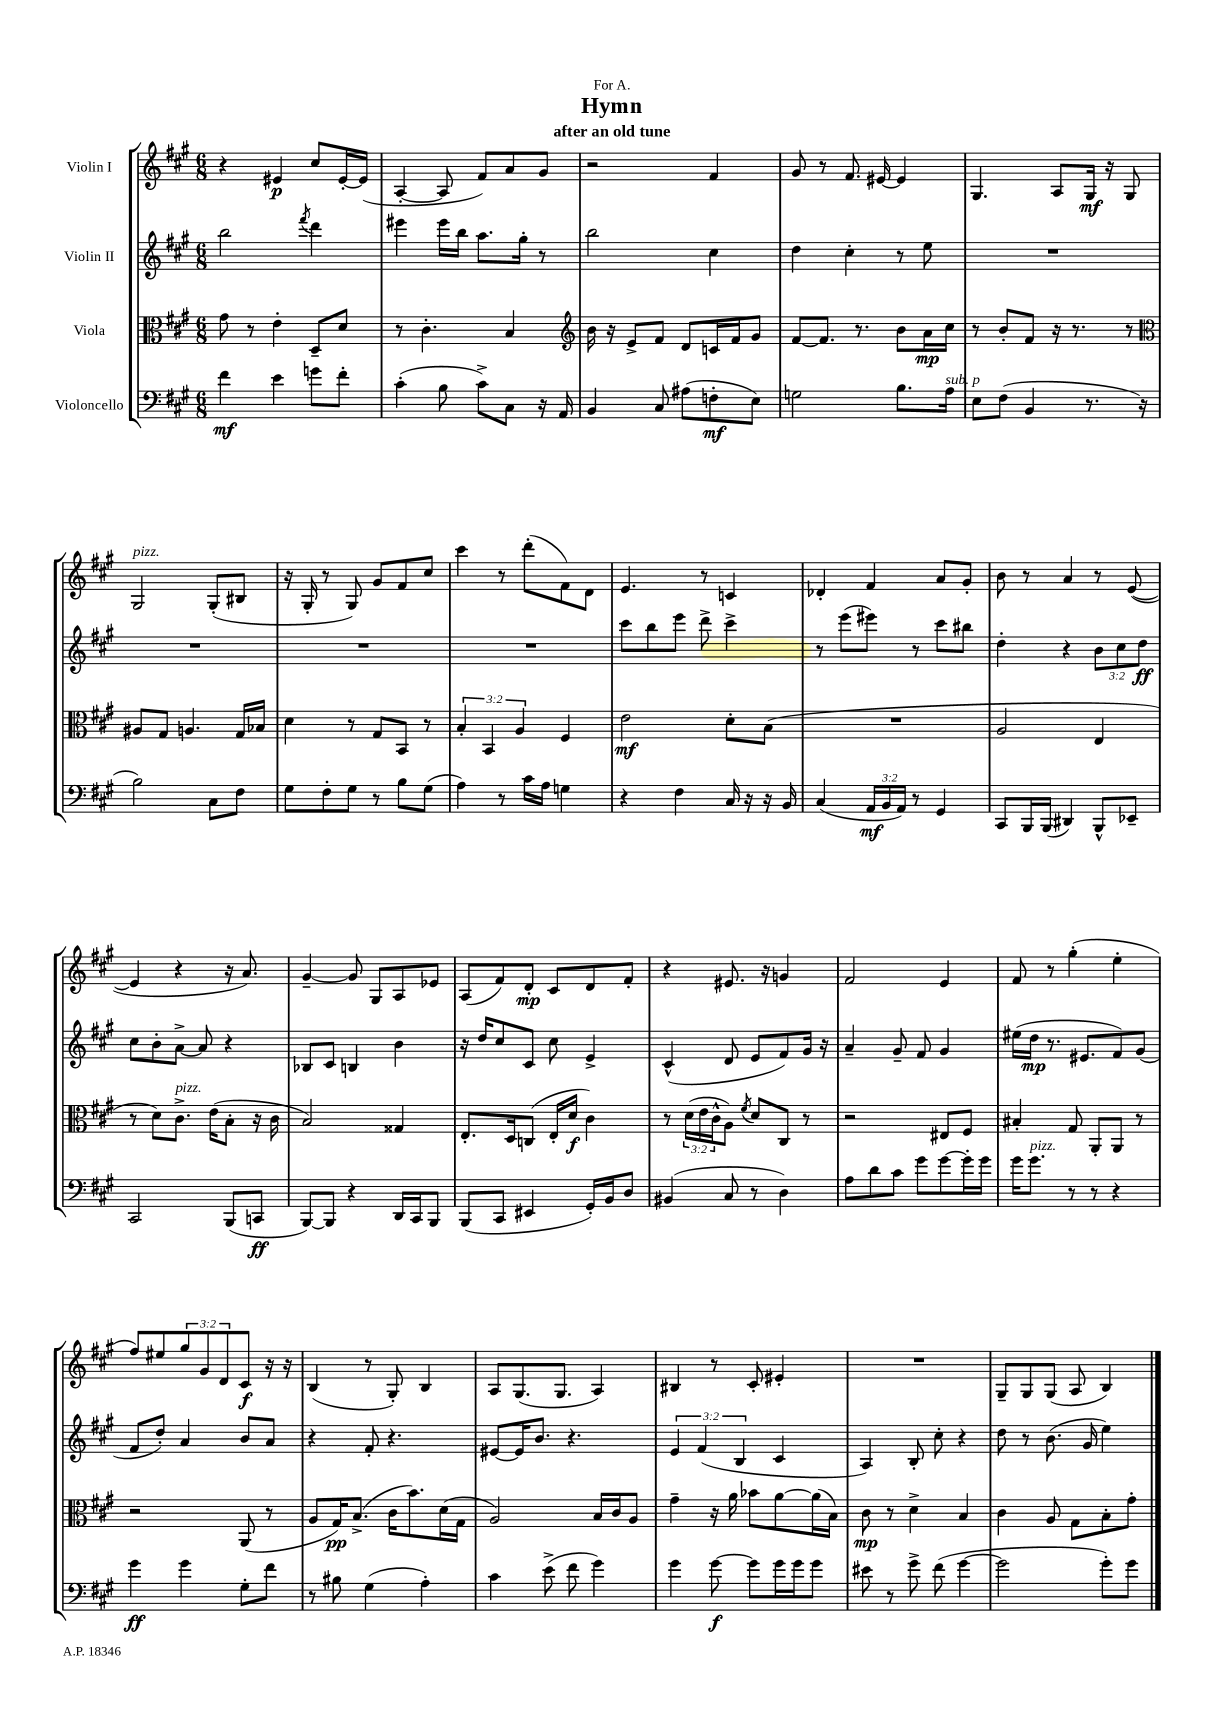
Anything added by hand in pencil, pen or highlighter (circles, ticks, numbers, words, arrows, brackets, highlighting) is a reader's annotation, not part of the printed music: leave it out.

**kern	**dynam	**kern	**dynam	**kern	**dynam	**kern	**dynam
*part4	*part4	*part3	*part3	*part2	*part2	*part1	*part1
*staff4	*staff4	*staff3	*staff3	*staff2	*staff2	*staff1	*staff1
*I"Violoncello	*	*I"Viola	*	*I"Violin II	*	*I"Violin I	*
*clefF4	*	*clefC3	*	*clefG2	*	*clefG2	*
*k[f#c#g#]	*	*k[f#c#g#]	*	*k[f#c#g#]	*	*k[f#c#g#]	*
*M6/8	*	*M6/8	*	*M6/8	*	*M6/8	*
=1	=1	=1	=1	=1	=1	=1	=1
4f#\	mf	8g#\	.	2bb\	.	4r	.
.	.	8r	.	.	.	.	.
4e\	.	4e'\	.	.	.	4e#X/	p
.	.	.	.	8qfff#/	.	.	.
8gn\L	.	8D~/L	.	4ddd\	.	8cc#/L	.
8f#'\J	.	8d/J	.	.	.	[16e#'/L	.
.	.	.	.	.	.	(16e#/JJ]	.
=2	=2	=2	=2	=2	=2	=2	=2
(4c#'\	.	8r	.	4eee#X\	.	[4A'/	.
.	.	4.c#'\	.	.	.	.	.
8B\	.	.	.	16eee#\LL	.	8A/]	.
.	.	.	.	16bb\JJ	.	.	.
8c#^\L)	.	.	.	8.aa\L	.	8f#/L)	.
8C#\J	.	4B/	.	.	.	8a/	.
.	.	.	.	16gg#'\Jk	.	.	.
16r	.	.	.	8r	.	8g#/J	.
16AA/	.	.	.	.	.	.	.
=3	=3	=3	=3	=3	=3	=3	=3
*	*	*clefG2	*	*	*	*	*
4BB/	.	16b\	.	2bb\	.	2r	.
.	.	16r	.	.	.	.	.
.	.	8e^/L	.	.	.	.	.
8C#/	.	8f#/J	.	.	.	.	.
(8A#X\L	.	8d/L	.	.	.	.	.
8Fn'\	mf	16cn/L	.	4cc#\	.	4f#/	.
.	.	16f#/J	.	.	.	.	.
8E\J)	.	8g#/J	.	.	.	.	.
=4	=4	=4	=4	=4	=4	=4	=4
2Gn\	.	[8f#/L	.	4dd\	.	8g#/	.
.	.	8.f#/J]	.	.	.	8r	.
.	.	.	.	4cc#'\	.	8.f#/	.
.	.	8.r	.	.	.	.	.
.	.	.	.	.	.	[16e#X/	.
8.B\L	.	8b\L	.	8r	.	4e#/]	.
.	.	16a\L	mp	8ee\	.	.	.
!LO:TX:a:i:t=sub. p	!	!	!	!	!	!	!
16A\Jk	.	16cc#\JJ	.	.	.	.	.
=5	=5	=5	=5	=5	=5	=5	=5
8E\L	.	8r	.	2.r	.	4.G#/	.
(8F#\J	.	8b'/L	.	.	.	.	.
4BB/	.	8f#/J	.	.	.	.	.
.	.	16r	.	.	.	8A/L	.
.	.	8.r	.	.	.	.	.
8.r	.	.	.	.	.	16G#/Jk	mf
.	.	.	.	.	.	16r	.
.	.	8r	.	.	.	8G#/	.
16r	.	.	.	.	.	.	.
!!LO:LB:g=z
=6	=6	=6	=6	=6	=6	=6	=6
*	*	*clefC3	*	*	*	*	*
!	!	!	!	!	!	!LO:TX:a:i:t=pizz.	!
2B\)	.	8A#X/L	.	2.r	.	2G#/	.
.	.	8G#/J	.	.	.	.	.
.	.	4.An/	.	.	.	.	.
8C#\L	.	.	.	.	.	(8G#'/L	.
8F#\J	.	16G#/LL	.	.	.	8B#X/J	.
.	.	16B-X/JJ	.	.	.	.	.
=7	=7	=7	=7	=7	=7	=7	=7
8G#\L	.	4d\	.	2.r	.	16r	.
.	.	.	.	.	.	16G#'/	.
8F#'\	.	.	.	.	.	8r	.
8G#\J	.	8r	.	.	.	8G#/)	.
8r	.	8G#/L	.	.	.	8g#/L	.
8B\L	.	8BB/J	.	.	.	8f#/	.
(8G#\J	.	8r	.	.	.	8cc#/J	.
=8	=8	=8	=8	=8	=8	=8	=8
4A\)	.	6B'/	.	2.r	.	4ccc#\	.
.	.	6BB/	.	.	.	.	.
8r	.	.	.	.	.	8r	.
.	.	6A/	.	.	.	.	.
16c#\LL	.	.	.	.	.	(8ddd'\L	.
16A\JJ	.	.	.	.	.	.	.
4Gn\	.	4F#/	.	.	.	8f#\)	.
.	.	.	.	.	.	8d\J	.
=9	=9	=9	=9	=9	=9	=9	=9
4r	.	2e\	mf	8ccc#\L	.	4.e/	.
.	.	.	.	8bb\	.	.	.
4F#\	.	.	.	8eee\J	.	.	.
.	.	.	.	8ddd^\	.	8r	.
16C#/	.	8d'\L	.	4ccc#^\	.	4cn/	.
16r	.	.	.	.	.	.	.
16r	.	(8B\J	.	.	.	.	.
16BB/	.	.	.	.	.	.	.
=10	=10	=10	=10	=10	=10	=10	=10
(4C#/	.	2.r	.	8r	.	4d-X'/	.
.	.	.	.	(8eee\L	.	.	.
24AA/LL	mf	.	.	8eee#X\J)	.	4f#/	.
24BB/	.	.	.	.	.	.	.
24AA/JJ)	.	.	.	.	.	.	.
8r	.	.	.	8r	.	.	.
4GG#/	.	.	.	8ccc#\L	.	8a/L	.
.	.	.	.	8bb#X\J	.	8g#'/J	.
=11	=11	=11	=11	=11	=11	=11	=11
8CC#/L	.	2A/	.	4dd'\	.	8b\	.
16BBB/L	.	.	.	.	.	8r	.
(16BBB/JJ	.	.	.	.	.	.	.
4DD#X/)	.	.	.	4r	.	4a/	.
8BBB^^/L	.	4E/	.	12b\L	.	8r	.
.	.	.	.	12cc#\	.	.	.
8EE-X~/J	.	.	.	.	.	([8e/	.
.	.	.	.	12dd\J	ff	.	.
!!LO:LB:g=z
=12	=12	=12	=12	=12	=12	=12	=12
2CC#/	.	8r	.	8cc#\L	.	4e/]	.
.	.	8d\L)	.	8b'\	.	.	.
!	!	!LO:TX:a:i:t=pizz.	!	!	!	!	!
.	.	8.c#^\J	.	[8a^\J	.	4r	.
.	.	.	.	8a/]	.	.	.
.	.	(16e\KL	.	.	.	.	.
(8BBB/L	.	8B'\J	.	4r	.	16r	.
.	.	.	.	.	.	8.a/)	.
8CCn/J	ff	16r	.	.	.	.	.
.	.	16c#\	.	.	.	.	.
=13	=13	=13	=13	=13	=13	=13	=13
[8BBB/L)	.	2B/)	.	8B-X/L	.	[4g#~/	.
8BBB/J]	.	.	.	8c#/J	.	.	.
4r	.	.	.	4Bn/	.	8g#/]	.
.	.	.	.	.	.	8G#/L	.
16DD/LL	.	4G##X/	.	4b\	.	8A/	.
16CC#/J	.	.	.	.	.	.	.
8BBB/J	.	.	.	.	.	8e-X/J	.
=14	=14	=14	=14	=14	=14	=14	=14
(8BBB/L	.	8.E'/L	.	16r	.	(8A/L	.
.	.	.	.	16dd/KL	.	.	.
8CC#/J	.	.	.	8cc#/	.	8f#/)	.
.	.	16D/k	.	.	.	.	.
4EE#X/	.	(8Cn/J	.	8c#/J	.	8d'/J	mp
.	.	16E'/LL	.	8cc#\	.	8c#/L	.
.	.	16d/JJ	f	.	.	.	.
16GG#'/LL)	.	4c#\)	.	4e^/	.	8d/	.
16BB/J	.	.	.	.	.	.	.
8D/J	.	.	.	.	.	8f#'/J	.
=15	=15	=15	=15	=15	=15	=15	=15
(4BB#X/	.	8r	.	(4c#^^/	.	4r	.
.	.	(24d\LL	.	.	.	.	.
.	.	24e\	.	.	.	.	.
.	.	24c#^^\J	.	.	.	.	.
8C#/	.	8A\J)	.	8d/	.	8.e#X/	.
.	.	8qf#/	.	.	.	.	.
8r	.	8d/L	.	8e/L	.	.	.
.	.	.	.	.	.	16r	.
4D\)	.	8C#/J	.	8f#/)	.	4gn/	.
.	.	8r	.	16g#/Jk	.	.	.
.	.	.	.	16r	.	.	.
=16	=16	=16	=16	=16	=16	=16	=16
8A\L	.	2r	.	4a~/	.	2f#/	.
8d\	.	.	.	.	.	.	.
8c#\J	.	.	.	8g#~/	.	.	.
8g#\L	.	.	.	8f#/	.	.	.
[8g#\	.	8E#X/L	.	4g#/	.	4e/	.
16g#'\L]	.	8F#/J	.	.	.	.	.
16g#\JJ	.	.	.	.	.	.	.
=17	=17	=17	=17	=17	=17	=17	=17
16g#\KL	.	4B#X'/	.	(16ee#X\LL	.	8f#/	.
!LO:TX:a:i:t=pizz.	!	!	!	!	!	!	!
8.g#\J	.	.	.	16dd\JJ	mp	.	.
.	.	.	.	8.r	.	8r	.
8r	.	8G#/	.	.	.	(4gg#'\	.
.	.	.	.	8.e#X/L	.	.	.
8r	.	8AA'/L	.	.	.	.	.
4r	.	8AA/J	.	8f#/)	.	4ee'\	.
.	.	8r	.	(8g#/J	.	.	.
!!LO:LB:g=z
=18	=18	=18	=18	=18	=18	=18	=18
4g#\	ff	2r	.	8f#/L	.	8ff#/L)	.
.	.	.	.	8dd'/J)	.	8ee#X/	.
4g#\	.	.	.	4a/	.	12gg#/	.
.	.	.	.	.	.	12g#/	.
.	.	.	.	.	.	12d/	.
8G#'\L	.	(8AA/	.	8b/L	.	8c#/J	f
8f#\J	.	8r	.	8a/J	.	16r	.
.	.	.	.	.	.	16r	.
=19	=19	=19	=19	=19	=19	=19	=19
8r	.	8A/L	.	4r	.	(4B/	.
8B#X\	.	16G#/K)	pp	.	.	.	.
.	.	(8.B^/J	.	.	.	.	.
(4G#\	.	.	.	8f#'/	.	8r	.
.	.	16c#\KL	.	4.r	.	8G#'/)	.
.	.	8.b\)	.	.	.	.	.
4A'\)	.	.	.	.	.	4B/	.
.	.	(16d\L	.	.	.	.	.
.	.	16G#\JJ	.	.	.	.	.
=20	=20	=20	=20	=20	=20	=20	=20
4c#\	.	2A/)	.	[8e#X/L	.	8A/L	.
.	.	.	.	16e#/K]	.	(8.G#/	.
.	.	.	.	8.b/J	.	.	.
(8e^\	.	.	.	.	.	.	.
.	.	.	.	.	.	8.G#/J	.
8f#\	.	.	.	4.r	.	.	.
4g#\)	.	16B/LL	.	.	.	4A/)	.
.	.	16c#/J	.	.	.	.	.
.	.	8A/J	.	.	.	.	.
=21	=21	=21	=21	=21	=21	=21	=21
4g#\	.	4g#~\	.	6e/	.	4B#X/	.
.	.	.	.	(6f#/	.	.	.
[8g#\	f	16r	.	.	.	8r	.
.	.	16a\	.	.	.	.	.
.	.	.	.	6B/	.	.	.
8g#\L]	.	8b-X\L	.	.	.	8c#'/	.
16g#\L	.	[8a\	.	4c#/	.	4e#X'/	.
16g#\J	.	.	.	.	.	.	.
8g#\J	.	(16a\L]	.	.	.	.	.
.	.	16B\JJ)	.	.	.	.	.
=22	=22	=22	=22	=22	=22	=22	=22
8e#X\	.	8c#\	mp	4A/)	.	2.r	.
8r	.	8r	.	.	.	.	.
8g#^\	.	4d^\	.	8B'/	.	.	.
(8f#\	.	.	.	8cc#'\	.	.	.
[4g#\	.	4B/	.	4r	.	.	.
=23	=23	=23	=23	=23	=23	=23	=23
2g#\]	.	4c#\	.	8dd\	.	8G#~/L	.
.	.	.	.	8r	.	8G#/	.
.	.	8A/	.	(8.b\	.	(8G#/J	.
.	.	8G#\L	.	.	.	8A/	.
.	.	.	.	16g#/	.	.	.
8g#'\L)	.	8B'\	.	4ee\)	.	4B/)	.
8g#\J	.	8g#'\J	.	.	.	.	.
==	==	==	==	==	==	==	==
*-	*-	*-	*-	*-	*-	*-	*-
